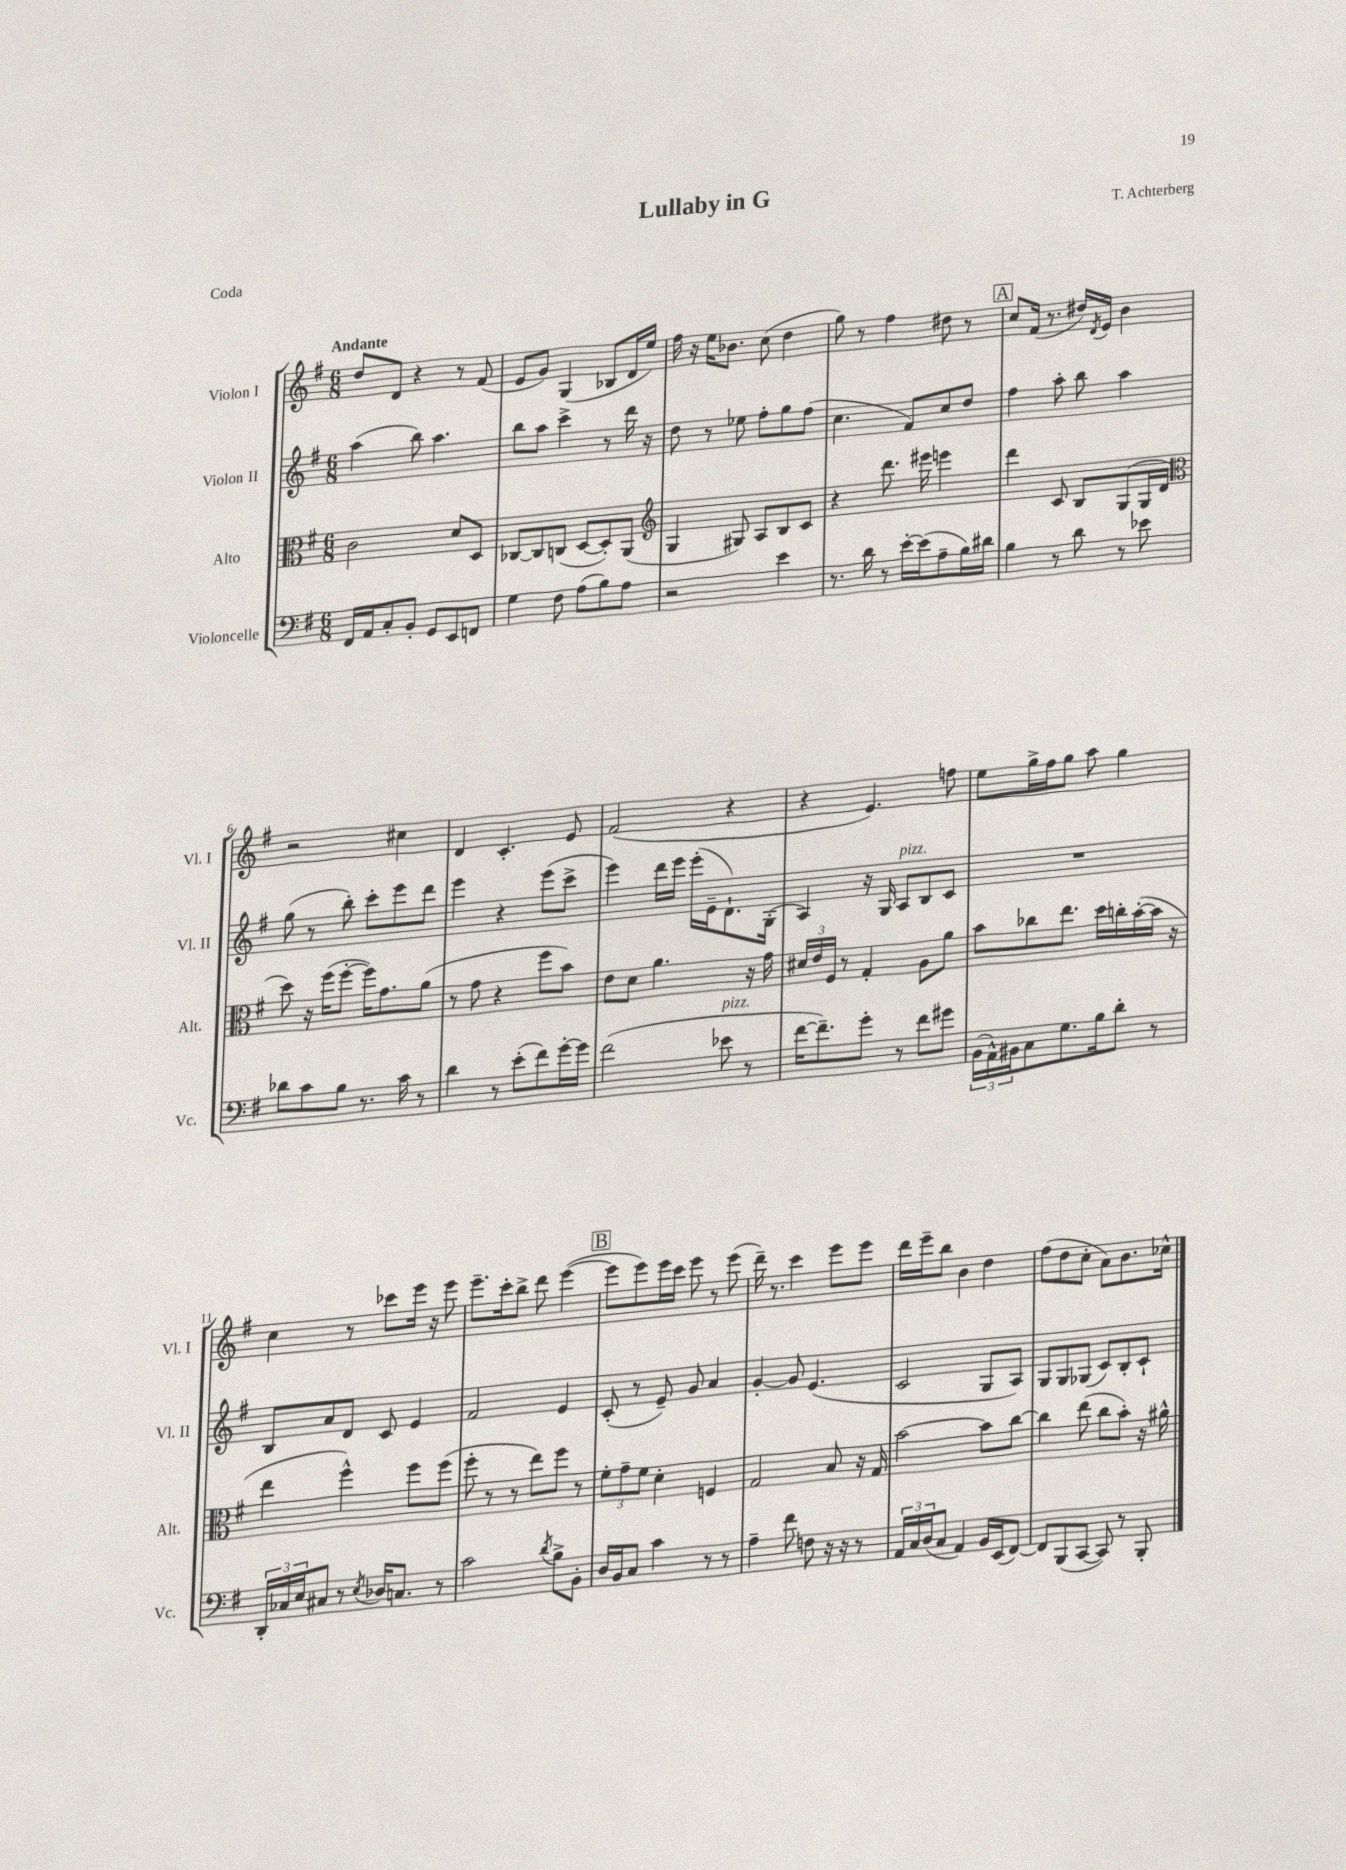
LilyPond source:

\header { title = "Lullaby in G" composer = "T. Achterberg" piece = "Coda" }
<<
\new StaffGroup <<
\new Staff = "s0" \with { instrumentName = "Violon I" shortInstrumentName = "Vl. I" } {
    \clef treble \key g \major \numericTimeSignature \time 6/8 \tempo "Andante"
    d''8 d'8 r4 r8 fis'8( |
    e'8 g'8) g4( bes8 d'16 e''16) |
    fis''16 r16 e''16 bes'8. c''8( d''4 |
    g''8) r8 fis''4 dis''8 r8 |
    \mark \markup { \box "A" } c''8 fis'16( r8. dis''16) \acciaccatura { d'8 } e'16 b'4 |
    r2 cis''4 |
    d'4 c'4.-. e'8 |
    fis'2( r4 |
    r4 e'4.) f''8 |
    e''8 g''16-> fis''16 g''8 a''8 g''4 |
    c''4 r8 ces'''8 e'''16 r16 e'''8 |
    e'''8.-- c'''16-. b''8-> d'''8 e'''4~( |
    \mark \markup { \box "B" } e'''8 e'''8) e'''16 c'''16 e'''8 r8 e'''8( |
    d'''16--) r8. c'''4 e'''8 e'''8 |
    d'''16 e'''16-- b''8 b'4 d''4 |
    fis''8( d''8 c''8-. a'8) b'8. ces''16-^ \bar "|." |
}
\new Staff = "s1" \with { instrumentName = "Violon II" shortInstrumentName = "Vl. II" } {
    \clef treble \key g \major \numericTimeSignature \time 6/8
    a''4( b''8) a''4. |
    b''8 a''8 c'''4-> r8 d'''16 r16 |
    d''8 r8 ees''8 fis''8-. g''8 fis''8( |
    c''4. fis'8) c''8 d''8 |
    \mark \markup { \box "A" } fis''4 a''8-. b''8 a''4 |
    g''8( r8 b''8-.) c'''8-. e'''8 d'''8 |
    e'''4 r4 e'''8( c'''8-> |
    e'''4) d'''16 e'''16 e'''16-.( e'16-- d'8.-!) g16-.( |
    a4) r16 g16 a8^\markup { \italic "pizz." } b8 c'8 |
    R2. |
    b8 a'8 d'8 c'8 e'4 |
    fis'2 e'4 |
    \mark \markup { \box "B" } c'8-.( r8 e'8--) g'8 a'4 |
    g'4~-. g'8 e'4.( |
    c'2 g8 a8) |
    g8 g8 ges8( c'8) b8-. c'8-! \bar "|." |
}
\new Staff = "s2" \with { instrumentName = "Alto" shortInstrumentName = "Alt." } {
    \clef alto \key g \major \numericTimeSignature \time 6/8
    c'2 d'8 d8 |
    ces8~ ces8 c8( d8~ d8-.) a,8( |
    \clef treble g4 gis8) a8 b8 c'8 |
    r4 d'''8. eis'''16 e'''4 |
    \mark \markup { \box "A" } d'''4 c'8 b8 g8( g16 d'16 |
    \clef alto d''8) r16 fis''16( fis''8~-. fis''16) g'8. a'8( |
    r8 g'8 r4 fis''8 b'8) |
    e'8 d'8 a'4. r16 g'16 |
    \tuplet 3/2 { dis'16 e'16 fis16 } r8 g4-. a8 a'8 |
    b'8 ces''8 e''8. d''16 c''16-. b'16~-.( b'16 r16 |
    e''4 fis''4-^) fis''8 fis''8( |
    fis''8-. r8 r8 e''8) fis''8 r8 |
    \mark \markup { \box "B" } \tuplet 3/2 { fis'8-. g'8-- fis'8 } d'4-. f4 |
    g2 b8 r16 g16 |
    b'2~ b'8 c''8~ |
    c''4 e''8( c''8 b'8-.) r16 ais'16-^ \bar "|." |
}
\new Staff = "s3" \with { instrumentName = "Violoncelle" shortInstrumentName = "Vc." } {
    \clef bass \key g \major \numericTimeSignature \time 6/8
    fis,16 a,16 c8-. b,8-. g,8 e,8 f,8 |
    g4 fis8 a8( b8) a8 |
    r2 e'4 |
    r8. d'16 r8 e'16~-. e'16( a8-- b16) dis'16 |
    \mark \markup { \box "A" } b4 r8 d'8 r8 ees'8 |
    des'8 c'8 b8 r8. c'16 r8 |
    d'4 r8 e'8-.( fis'8) g'16~-. g'16 |
    fis'2( ees'8^\markup { \italic "pizz." } r8 |
    fis'16~ fis'8.--) g'8-. r8 fis'8 gis'8 |
    \tuplet 3/2 { b,16( a,16-^) bis,16 } c8 g8. b16 d'8-. r8 |
    \tuplet 3/2 { d,16-. ces16 e16 } cis8 r8 \acciaccatura { e8 } des16 c8. r8 |
    c'2 \acciaccatura { d'8 } b8-> b,8-. |
    \mark \markup { \box "B" } d16 b,16 c8 c'4 r8 r8 |
    a4-- fis'8 f8 r16 r16 r8 |
    \tuplet 3/2 { a,16 c16 d16( } c8 a,4) b,16 e,16( fis,8~) |
    fis,8 b,,8( c,8~ c,8) r8 b,,8-. \bar "|." |
}
>>
>>
